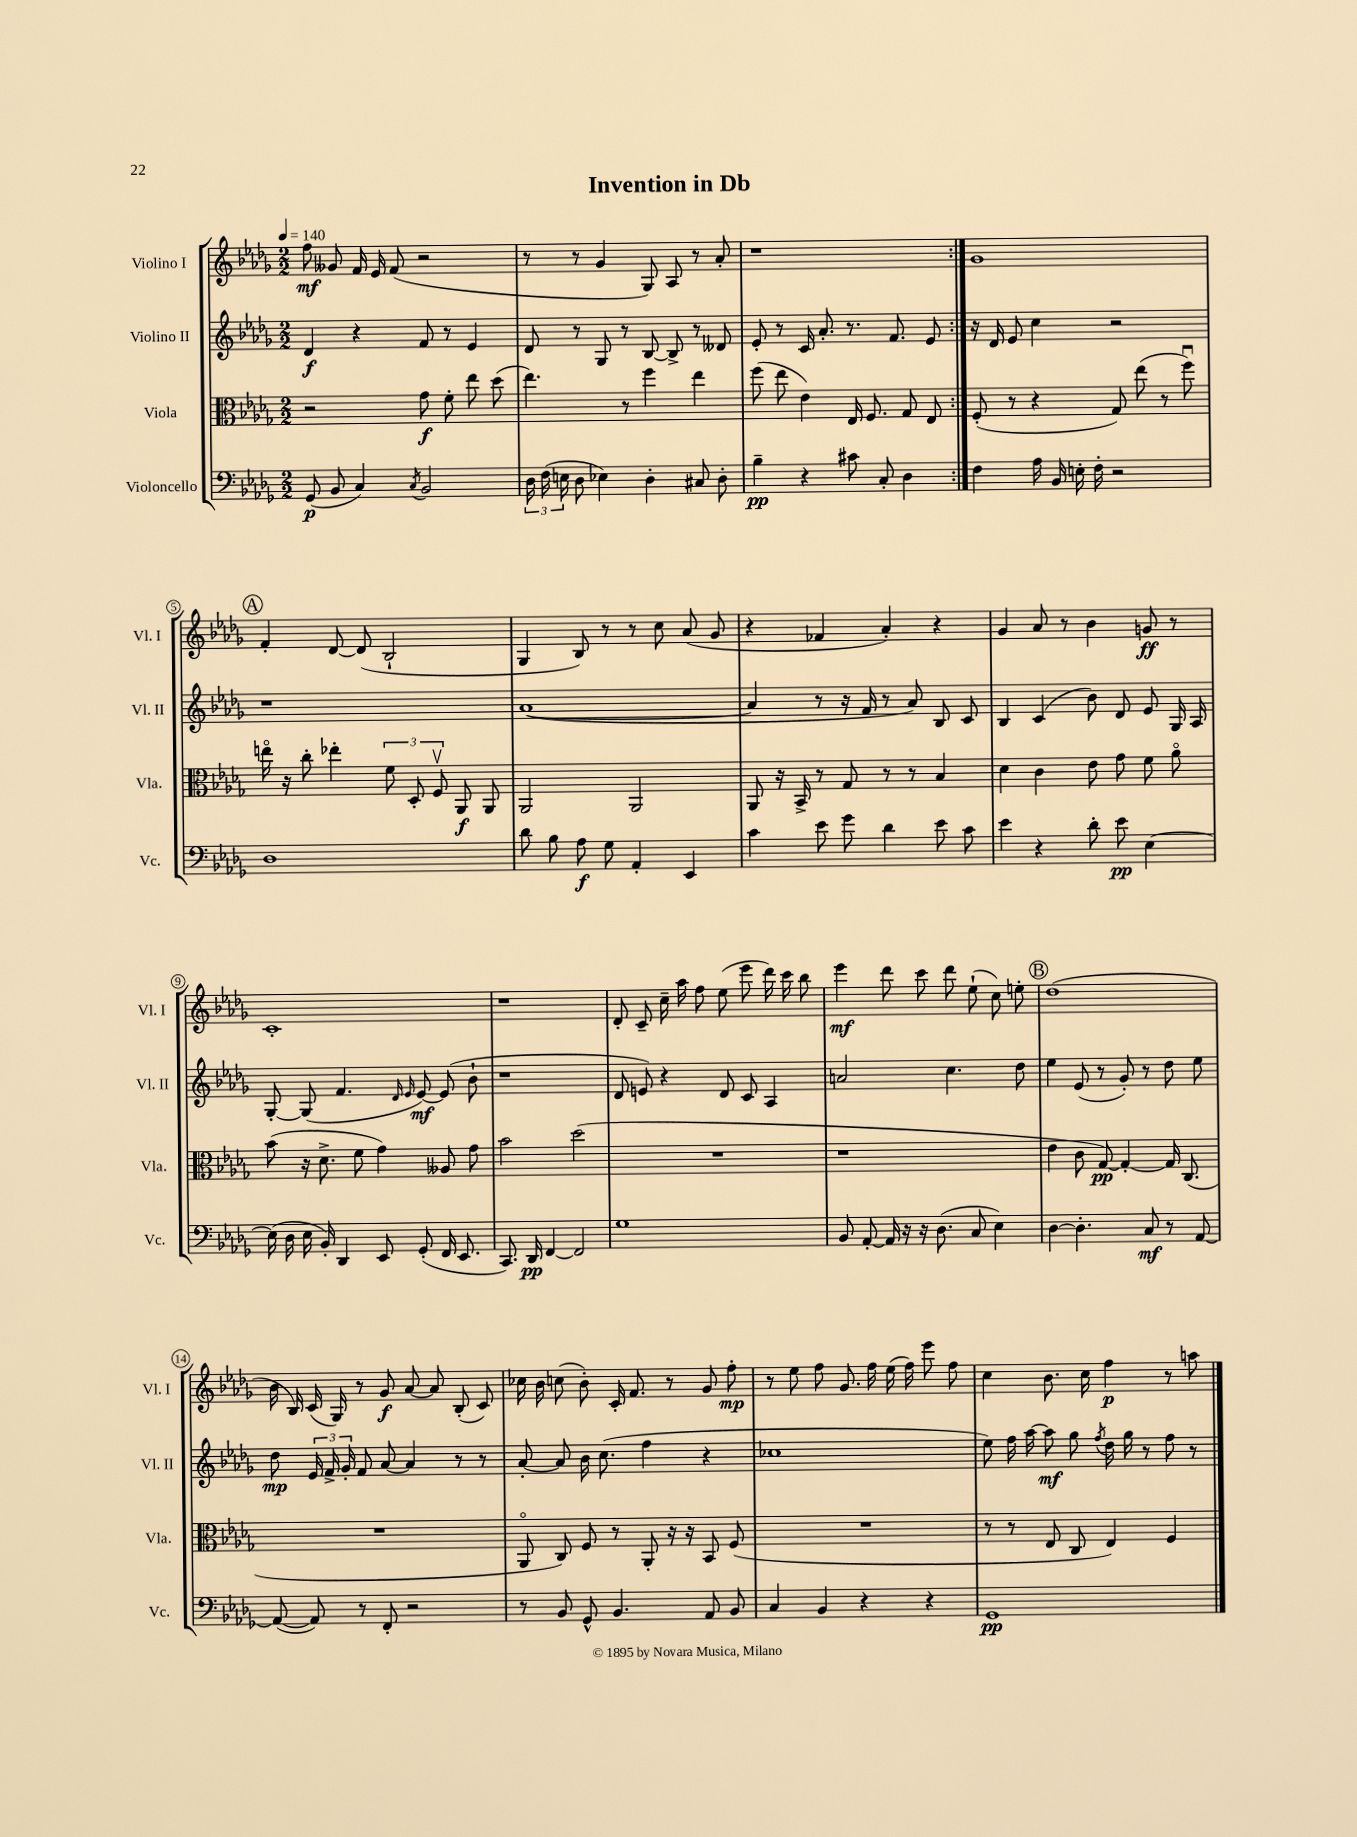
\header { title = "Invention in Db" }
<<
\new StaffGroup <<
\new Staff = "s0" \with { instrumentName = "Violino I" shortInstrumentName = "Vl. I" } {
    \clef treble \key des \major \numericTimeSignature \time 2/2 \tempo 4 = 140
    \autoBeamOff \repeat volta 2 { f''8\mf geses'8 f'16 ees'16 f'8( r2 |
    r8 r8 ges'4 ges8) aes8 r8 aes'8-. |
    r1 | }
    ges'1 |
    \mark \markup { \circle "A" } f'4-. des'8~ des'8( bes2-! |
    ges4 bes8) r8 r8 c''8 aes'8( ges'8 |
    r4 fes'4 aes'4-.) r4 |
    ges'4 aes'8 r8 bes'4 g'8\ff r8 |
    c'1-. |
    r1 |
    des'8-. c'8-- c''16-- aes''16 f''8 ees''8( ees'''8 des'''16) c'''16 bes''8 |
    ees'''4\mf des'''8 c'''8 des'''8 ees''8-!( c''8) e''8-. |
    \mark \markup { \circle "B" } des''1( |
    bes'16 bes16) c'16( ges16) r8 ges'8\f aes'8~ aes'8 bes8-.( c'8) |
    ces''16 bes'16 c''8( bes'8-.) c'16-. f'8. r8 ges'8 f''8-.\mp |
    r8 ees''8 f''8 ges'8. f''16 ees''16( f''16) ees'''8 f''8 |
    c''4 bes'8. c''16 f''4\p r8 a''8 \bar "|." |
}
\new Staff = "s1" \with { instrumentName = "Violino II" shortInstrumentName = "Vl. II" } {
    \clef treble \key des \major \numericTimeSignature \time 2/2
    \autoBeamOff \repeat volta 2 { des'4\f r4 f'8 r8 ees'4 |
    des'8 r8 ges8 r8 bes8~ bes8-> r8 deses'8 |
    ees'8-. r8 c'16 aes'8.-. r8. f'8. ees'8 | }
    r16 des'16 ees'8 c''4 r2 |
    \mark \markup { \circle "A" } r1 |
    aes'1~( |
    aes'4 r8 r16 f'16 r8 aes'8) bes8 c'8 |
    bes4 c'4( bes'8) des'8 ees'8 ges16 aes16 |
    ges8~-. ges8( f'4. \grace { des'16 ees'16 } ees'8~\mf) ees'8( bes'8-! |
    r1 |
    des'8 e'8) r4 des'8 c'8 aes4 |
    a'2 c''4. des''8 |
    \mark \markup { \circle "B" } ees''4 ees'8( r8 ges'8-.) r8 des''8 ees''8 |
    des''8\mp \tuplet 3/2 { ees'16 f'16-> ges'16-. } f'8 aes'8~ aes'4 r8 r8 |
    aes'8~-. aes'8 bes'16 c''8.( f''4 r4 |
    ces''1 |
    ees''8) f''16 aes''16~ aes''8\mf ges''8 \acciaccatura { f''8 } des''16 ges''16 r8 f''8 r8 \bar "|." |
}
\new Staff = "s2" \with { instrumentName = "Viola" shortInstrumentName = "Vla." } {
    \clef alto \key des \major \numericTimeSignature \time 2/2
    \autoBeamOff \repeat volta 2 { r2 ges'8\f f'8-. ees''8 des''8( |
    ees''4.) r8 f''4 ees''4 |
    f''8( ees''8 ees'4) ees16 f8. ges8 ees8 | }
    f8-.( r8 r4 ges8) ees''8( r8 f''8\downbow) |
    \mark \markup { \circle "A" } e''16\flageolet r16 c''8-. ees''4-. \tuplet 3/2 { f'8 des8-. f8\upbow } aes,8\f aes,8 |
    aes,2 aes,2 |
    aes,8 r16 bes,16-> r8 ges8 r8 r8 bes4 |
    des'4 c'4 ees'8 ges'8 f'8 aes'8\flageolet |
    bes'8( r16 des'8.-> f'8 ges'4) aeses8 ges'8 |
    bes'2 des''2( |
    R1 |
    r1 |
    \mark \markup { \circle "B" } ees'4 c'8 ges8~\pp) ges4~-. ges16 c8.( |
    R1 |
    aes,8\flageolet c8) f8 r8 aes,8-. r16 r16 bes,8 f8( |
    R1 |
    r8 r8 ees8 c8 ees4) f4 \bar "|." |
}
\new Staff = "s3" \with { instrumentName = "Violoncello" shortInstrumentName = "Vc." } {
    \clef bass \key des \major \numericTimeSignature \time 2/2
    \autoBeamOff \repeat volta 2 { ges,8\p( bes,8 c4) \acciaccatura { c8 } bes,2 |
    \tuplet 3/2 { des16 f16( e16 } des8 ees4) des4-. cis8 des8-. |
    bes4--\pp r4 cis'8 c8-. des4 | }
    f4 aes16 bes,16 e16-. f16-. r2 |
    \mark \markup { \circle "A" } des1 |
    des'8 bes8 aes8\f ges8 aes,4-. ees,4 |
    c'4 ees'8 ges'8 des'4 ees'8 c'8 |
    ees'4 r4 des'8-. ees'8\pp ees4~ |
    ees16( des16 ees16 bes,16-.) des,4 ees,8 ges,8-.( f,16 ees,8. |
    c,8.) des,16\pp f,4~ f,2 |
    ges1 |
    bes,8 aes,8~-. aes,16 r16 r16 des8.( c8 ees4) |
    \mark \markup { \circle "B" } des4~ des4.-. c8\mf r8 aes,8~ |
    aes,8~( aes,8) r8 f,8-. r2 |
    r8 bes,8 ges,8-^ bes,4. aes,8 bes,8 |
    c4 bes,4 r4 r4 |
    ges,1\pp \bar "|." |
}
>>
>>
\layout { \context { \Score \override BarNumber.stencil = #(make-stencil-circler 0.1 0.3 ly:text-interface::print) } }
